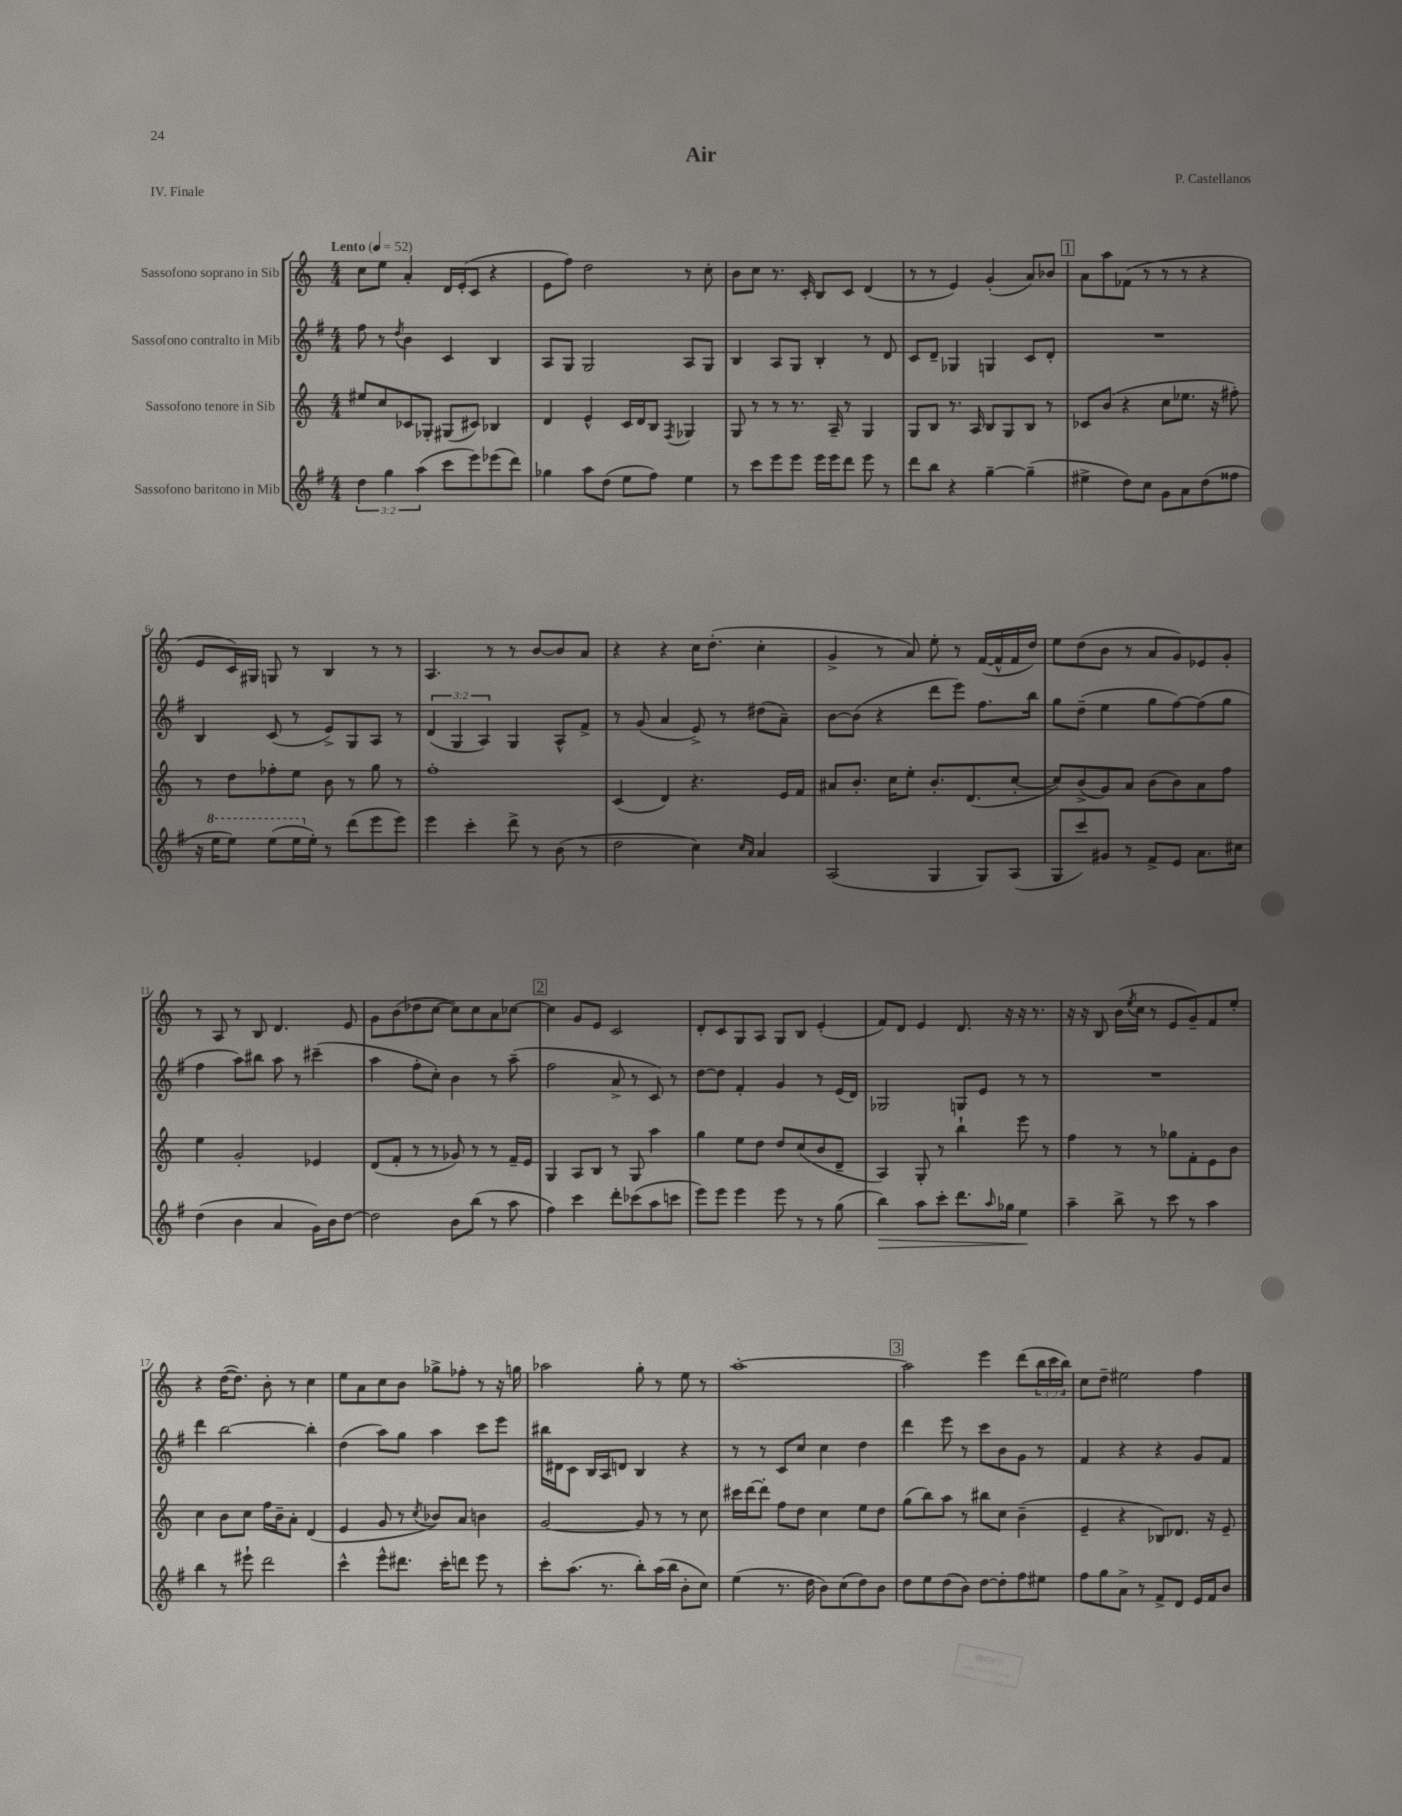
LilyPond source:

\header { title = "Air" composer = "P. Castellanos" piece = "IV. Finale" }
<<
\new StaffGroup <<
\new Staff = "s0" \with { instrumentName = "Sassofono soprano in Sib" } {
    \clef treble \key c \major \numericTimeSignature \time 4/4 \override Staff.TupletNumber.text = #tuplet-number::calc-fraction-text \tempo "Lento" 4 = 52
    c''8 e''8 a'4-. d'16 e'16-.( c'8 r4 |
    e'8 f''8) d''2 r8 c''8-. |
    b'8 c''8 r8. c'16-. b8 c'8 d'4( |
    r8 r8 e'4) g'4-.( a'8) bes'8 |
    \mark \markup { \box "1" } a'8 a''8 fes'8( r8 r8 r8 r4 |
    e'8 c'16) gis16 g8 r8 b4 r8 r8 |
    a4. r8 r8 b'8~ b'8 a'8 |
    r4 r4 c''16 d''8.-.( c''4-. |
    g'4-> r8 a'8) e''8-. r8 f'16~( f'16-^ f'16 d''16) |
    e''8 d''8( b'8 r8 a'8 g'8) ees'8 g'8-. |
    r8 a8 r8 b8 d'4. e'8 |
    g'8 b'8( des''8 c''8~ c''8) c''8 a'8 ces''8~ |
    \mark \markup { \box "2" } ces''4 g'8 e'8 c'2 |
    d'8-. c'8 g8 a8 g8 b8 e'4-.( |
    f'8) d'8 e'4 d'8. r16 r16 r8. |
    r16 r16 b8 b'16( \acciaccatura { e''8 } c''16 r8 e'8 g'8--) f'8 e''8-. |
    r4 d''16~( d''8.) b'8-. r8 c''4 |
    e''8 a'8 c''8 b'8 ges''8-> fes''8-. r8 r16 g''16 |
    aes''2 g''8-. r8 e''8 r8 |
    a''1~-. |
    \mark \markup { \box "3" } a''2 e'''4 d'''8( \tuplet 3/2 { b''16 c'''16 b''16) } |
    c''8 d''8-- eis''2 f''4 \bar "|." |
}
\new Staff = "s1" \with { instrumentName = "Sassofono contralto in Mib" } {
    \clef treble \key g \major \numericTimeSignature \time 4/4 \override Staff.TupletNumber.text = #tuplet-number::calc-fraction-text
    fis''8 r8 \acciaccatura { d''8 } b'4 c'4 b4 |
    a8 g8 g2 a8 g8 |
    b4 a8 g8 b4-. r8 d'8 |
    c'8 d'8-- ges4 g4 c'8 d'8-. |
    \mark \markup { \box "1" } R1 |
    b4 c'8( r8 e'8->) g8 a8 r8 |
    \tuplet 3/2 { d'4( g4 a4) } g4 a8-^ fis'8-> |
    r8 g'8( a'4 e'8->) r8 dis''8( a'8--) |
    b'8~ b'8( r4 d'''8 e'''8) fis''8. b''16 |
    g''8 d''8--( e''4 g''8 fis''8~) fis''8( g''8 |
    fis''4 a''8) bis''8 a''8 r8 cis'''4--( |
    a''4 fis''8-. c''8-.) b'4 r8 a''8--( |
    \mark \markup { \box "2" } fis''2 a'8-> r8 c'8) r8 |
    d''8~ d''8 fis'4-. g'4 r8 e'16( d'16) |
    ges2 g8 e'8 r8 r8 |
    R1 |
    d'''4 b''2~ b''4-. |
    d''4( a''8) g''8 a''4 c'''8 e'''8 |
    bis''16 dis'16 c'8 b16 a16 d'8 b4 r4 |
    r8 r8 c'8 c''8 c''4 d''4 |
    \mark \markup { \box "3" } d'''4 e'''8 r8 c'''8 b'8 g'8 r8 |
    fis'4 r4 r4 g'8 fis'8 \bar "|." |
}
\new Staff = "s2" \with { instrumentName = "Sassofono tenore in Sib" } {
    \clef treble \key c \major \numericTimeSignature \time 4/4
    eis''8 c''8 ces'8 ges8-. gis8( cis'8) bes4 |
    d'4 e'4-^ c'16 d'16 b8 \acciaccatura { f8 } ges4 |
    g8 r8 r8 r8. a16-- r8 g4 |
    g8 b8 r8. a16 b8 g8 b8 r8 |
    \mark \markup { \box "1" } ces'8 b'8( r4 c''8 ees''8. r16 fis''8-.) |
    r8 d''8 fes''8-. e''8 b'8 r8 g''8 r8 |
    f''1-. |
    c'4( d'4) r4. e'16 f'16 |
    ais'8 b'8.-. c''16 e''8-. b'8.-. d'8.( c''8~-. |
    c''8) b'8->( g'8) a'8 b'8( b'8) a'8 f''8 |
    e''4 g'2-. ees'4 |
    d'8( f'8-. r8 r8 ges'8) r8 r8 f'16-- e'16 |
    \mark \markup { \box "2" } g4 a8 b8 r8 g8 a''4 |
    g''4 e''8 d''8 d''8 c''8( b'8 d'8-- |
    a4) g8-. r8 b''4-! e'''8 r8 |
    f''4 r8 r8 ges''8 f'8-. e'8 b'8 |
    c''4 b'8 c''8 f''16 b'16-- a'8-. d'4( |
    e'4 g'8 r8 \acciaccatura { c''8 } bes'8) a'8 b'4 |
    g'2~ g'8 r8 r8 c''8 |
    cis'''16 d'''16~ d'''8-. f''8 d''8 c''4 e''8 d''8 |
    \mark \markup { \box "3" } g''8( b''8) a''8 r8 bis''8 c''8 b'4--( |
    e'4-- r4 bes8) des'8. r16 e'8-- \bar "|." |
}
\new Staff = "s3" \with { instrumentName = "Sassofono baritono in Mib" } {
    \clef treble \key g \major \numericTimeSignature \time 4/4 \override Staff.TupletNumber.text = #tuplet-number::calc-fraction-text
    \tuplet 3/2 { d''4 g''4 a''4( } c'''8 e'''8) ees'''8( d'''8) |
    ges''4 a''8 d''8( e''8 fis''8) e''4 |
    r8 c'''8 e'''8 e'''8 e'''16 e'''16 d'''8 e'''8 r8 |
    d'''8 b''8 r4 g''4~-- g''4--( |
    \mark \markup { \box "1" } eis''4-> d''8) c''8 g'8 a'8 d''8( fisis''8 |
    r16 \ottava #1 e'''16 e'''8) e'''8( e'''16 \ottava #0 e''16-.) r8 d'''8( e'''8 e'''8) |
    e'''4 c'''4-. d'''8-> r8 b'8( r8 |
    d''2 c''4) \grace { c''16 a'16 } a'4 |
    a2( g4 g8) a8( |
    g8 c'''8) gis'8 r8 fis'8-> e'8 a'8. cis''16 |
    d''4( b'4 a'4 g'16) b'16 d''8~ |
    d''2 b'8 b''8( r8 a''8 |
    \mark \markup { \box "2" } fis''4) c'''4 d'''8-. ces'''8( a''8 c'''8 |
    e'''8) e'''8 e'''4 e'''8 r8 r8 g''8( |
    b''4\>) a''8 c'''8-. d'''8. \grace { a''16 } ges''16 e''4\! |
    a''4-- b''8-> r8 c'''8 r8 a''4 |
    b''4 r8 eis'''8-! d'''2 |
    c'''4-^ e'''8-^ dis'''8. c'''16-. d'''8 e'''8 r8 |
    c'''8-. a''8.( r8. b''8-.) a''16( b''16 b'8-. c''8) |
    e''4( r8. d''16 b'8) c''8( d''8) b'8 |
    \mark \markup { \box "3" } d''8 e''8 d''8( b'8) d''8~ d''8-. fis''8 eis''8 |
    fis''8 g''8 a'8-> r8 fis'8-> d'8 e'16 fis'16 b'8 \bar "|." |
}
>>
>>
